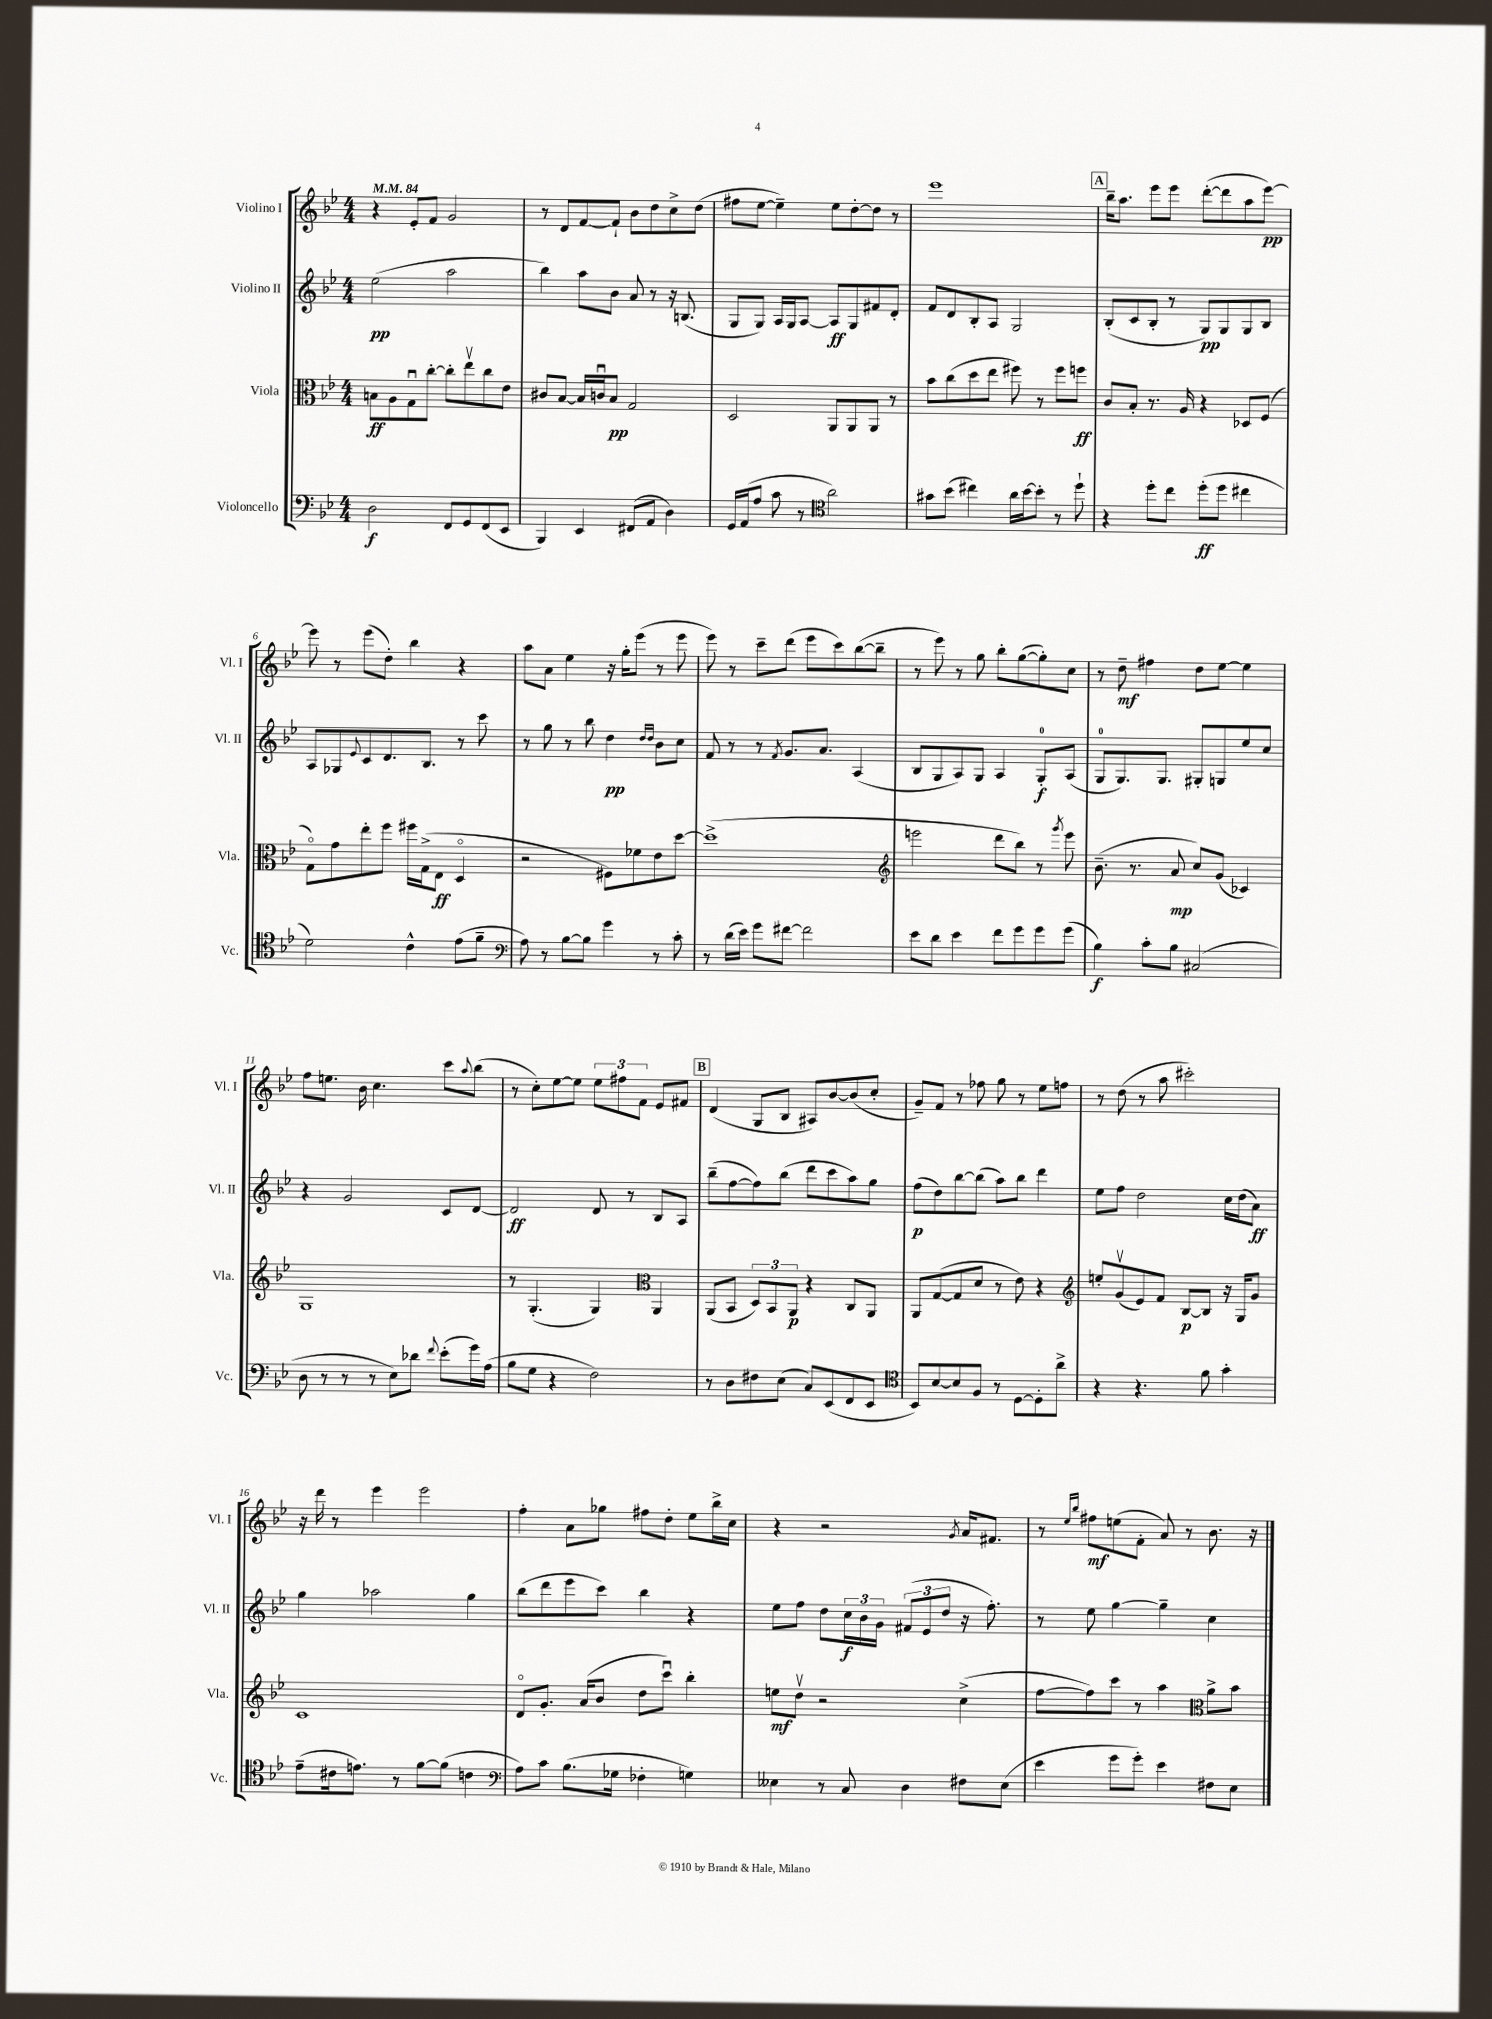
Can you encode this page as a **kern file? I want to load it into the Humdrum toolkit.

**kern	**kern	**kern	**kern
*staff4	*staff3	*staff2	*staff1
*clefF4	*clefC3	*clefG2	*clefG2
*k[b-e-]	*k[b-e-]	*k[b-e-]	*k[b-e-]
*M4/4	*M4/4	*M4/4	*M4/4
*MM84	*MM84	*MM84	*MM84
2D	8B	(2ee-	4r
.	8A	.	.
.	8Gu	.	8e-'
.	[8cc'	.	8f
8FF	8cc']	2aa	2g
8GG	8ee-v	.	.
(8FF	8cc	.	.
8EE-	8e-	.	.
=	=	=	=
4BBB-)	8c#	4bb-)	8r
.	[8B-	.	8d
4EE-	16B-]	8aa	[8f
.	16cu	.	.
.	8B-	8b-	8f`]
(8FF#	2G	8a	8b-
8AA	.	8r	8dd
4D)	.	16r	8cc^
.	.	(8.B	.
.	.	.	(8dd
=	=	=	=
16GG	2D	8G	8ff#
(16AA	.	.	.
8A	.	8G)	[8ee-
8c	.	16A	4ee-~])
.	.	16G	.
8r	.	[8A	.
*clefC4	*	*	*
2a)	8AA	8A]	8ee-
.	8AA	8G	[8dd'
.	8AA	8f#	8dd]
.	8r	8d'	8r
=	=	=	=
8g#	8b-	8f	1eee-
(8b-	(8cc	8d	.
4cc#)	8dd	8B-'	.
.	8ee-	8A	.
16a	8ff#)	2G	.
[16b-	.	.	.
8b-']	8r	.	.
8r	8ff#	.	.
8dd`	8ff	.	.
=	=	=	=
4r	8c	(8B-'	16bb-~
.	.	.	8.aa
.	8B-'	8c	.
8dd'	8.r	8B-'	8eee-
8cc	.	8r	8eee-
.	16A	.	.
(8dd'	4r	8G)	([8ddd'
8dd	.	8G	8ddd]
4cc#	8D-	8G	8aa
.	(8F	8B-	[8eee-)
=	=	=	=
2d)	8Go)	8A	8eee-]
.	8g	8G-	8r
.	.	8qqe-	.
.	8ee-'	8c	(8eee-
.	8ff	8.d	8dd')
4c^^	16ff#	.	4bb-
.	(16G^	8.B-	.
.	8E-	.	.
(8e-	4Do	8r	4r
8f~	.	8ccc	.
=	=	=	=
*clefF4	*	*	*
8A)	2r	8r	8aa
8r	.	8gg	8a
[8B-	.	8r	4ee-
8B-]	.	8bb-	.
4g	8F#)	4dd	16r
.	.	.	16gg'
.	8f-	.	(8eee-
.	.	16qqdd	.
.	.	16qqdd	.
8r	8e-	8b-	8r
8c'	[8dd	8cc	8eee-
=	=	=	=
8r	(1dd^]	8f	8eee-)
(16d	.	8r	8r
16e-)	.	.	.
8g	.	8r	8ccc~
.	.	8qf	.
[8f#	.	8.g	(8ddd
2f#]	.	.	8eee-
.	.	8.a	.
.	.	.	8ccc)
.	.	(4A	([8bb-
.	.	.	8bb-~]
=	=	=	=
*	*clefG2	*	*
8e-	2eee	8B-	8r
8d	.	8G	8eee-)
4e-	.	8A)	8r
.	.	8G	8gg
8f	8ddd	4A	8bb-'
8g	8bb-)	.	([8gg
8g	8r	8G'	8gg'])
.	8qggg	.	.
(8g	8eee	(8A	8cc
=	=	=	=
4B-)	(8.b-~	8G	8r
.	.	8.G)	8dd~
.	8.r	.	.
8c'	.	.	4ff#
.	.	8.G	.
8B-	8a	.	.
(2C#	8cc)	8G#'	8dd
.	(8g	8G	[8ee-
.	4c-)	8ee-	4ee-]
.	.	8cc	.
=	=	=	=
8D	1G	4r	8ff
8r	.	.	8.ee
8r	.	2g	.
.	.	.	16b-
8r	.	.	4.cc
8E-)	.	.	.
8d-	.	.	.
8qqf	.	.	.
(8e-'	.	8c	8ccc
.	.	.	8qqaa
16g)	.	[8d	(8bb-
(16A	.	.	.
=	=	=	=
8B-	8r	2d]	8r
8G	(4.G'	.	8cc')
4r	.	.	[8ee-
.	.	.	8ee-]
2F)	4G)	8d	12ee-
.	.	.	12ff#
.	.	8r	.
.	.	.	12f
*	*clefC3	*	*
.	4AA	8B-	8e-
.	.	8A	8f#
=	=	=	=
8r	(8AA	(8bb-~	(4d
8D	8BB-	[8ff	.
8F#	12D)	8ff])	8G
.	12BB-	.	.
(8E-	.	(8bb-	8B-
.	12AA	.	.
8C)	4r	8ddd	8A#)
(8EE-	.	8ccc	[8b-
8FF	8C	8aa)	(8b-]
8EE-	8AA	8gg	8cc'
=	=	=	=
*clefC4	*	*	*
8BB-)	8AA	(8ff	8g~)
[8B-	([8G	8dd)	8f
8B-]	8G]	[8bb-	8r
8F	8d	(8bb-]	8ff-
8r	8r	8aa)	8gg
[8D	8e-)	8bb-	8r
8D']	4r	4ddd	8ee-
8a^	.	.	8ff
=	=	=	=
*	*clefG2	*	*
4r	8ee'	8ee-	8r
.	(8gv	8ff	(8dd
4.r	8e-)	2dd	8r
.	8f	.	8aa
.	[8B-	.	2ccc#')
8f	8B-]	.	.
4g'	16r	16cc	.
.	16G	(16dd	.
.	8g	8a)	.
=	=	=	=
(8e-~	1c	4gg	16r
.	.	.	16ddd
16c#	.	.	8r
8.e)	.	.	.
.	.	2aa-	4eee-
8r	.	.	.
[8f	.	.	2eee-
(8f]	.	.	.
4c	.	4gg	.
=	=	=	=
*clefF4	*	*	*
8A)	8do	(8bb-	4ff'
8c	8.g'	8ddd	.
(8.B-	.	8eee-	8a
.	(16a	.	.
.	8b-	8ccc)	8gg-
16G-	.	.	.
4F-'	8dd	4bb-	8ff#
.	8cccu)	.	8dd'
4G)	4bb-'	4r	8ee-
.	.	.	16bb-^
.	.	.	16cc
=	=	=	=
4E--	8ee	8ee-	4r
.	8ddv	8ff	.
8r	2r	8dd	2r
8C	.	24cc	.
.	.	24b-	.
.	.	24g	.
4D	.	(12f#	.
.	.	12e-	.
.	.	12dd	.
.	.	.	8qg
8F#	(4cc^	16r	16a
.	.	8.ff')	8.f#
(8E--	.	.	.
=	=	=	=
4e-	[8ff	8r	8r
.	.	.	16qqee-
.	.	.	16qqbb-
.	8ff])	8ee-	8ff#
8g	8ccc	[4gg	(8ee
8g')	8r	.	8f'
4e-	4aa	4gg~]	8a)
.	.	.	8r
*	*clefC3	*	*
8F#	8a^	4cc	8.b-
8E-	8b-	.	.
.	.	.	16r
==	==	==	==
*-	*-	*-	*-
